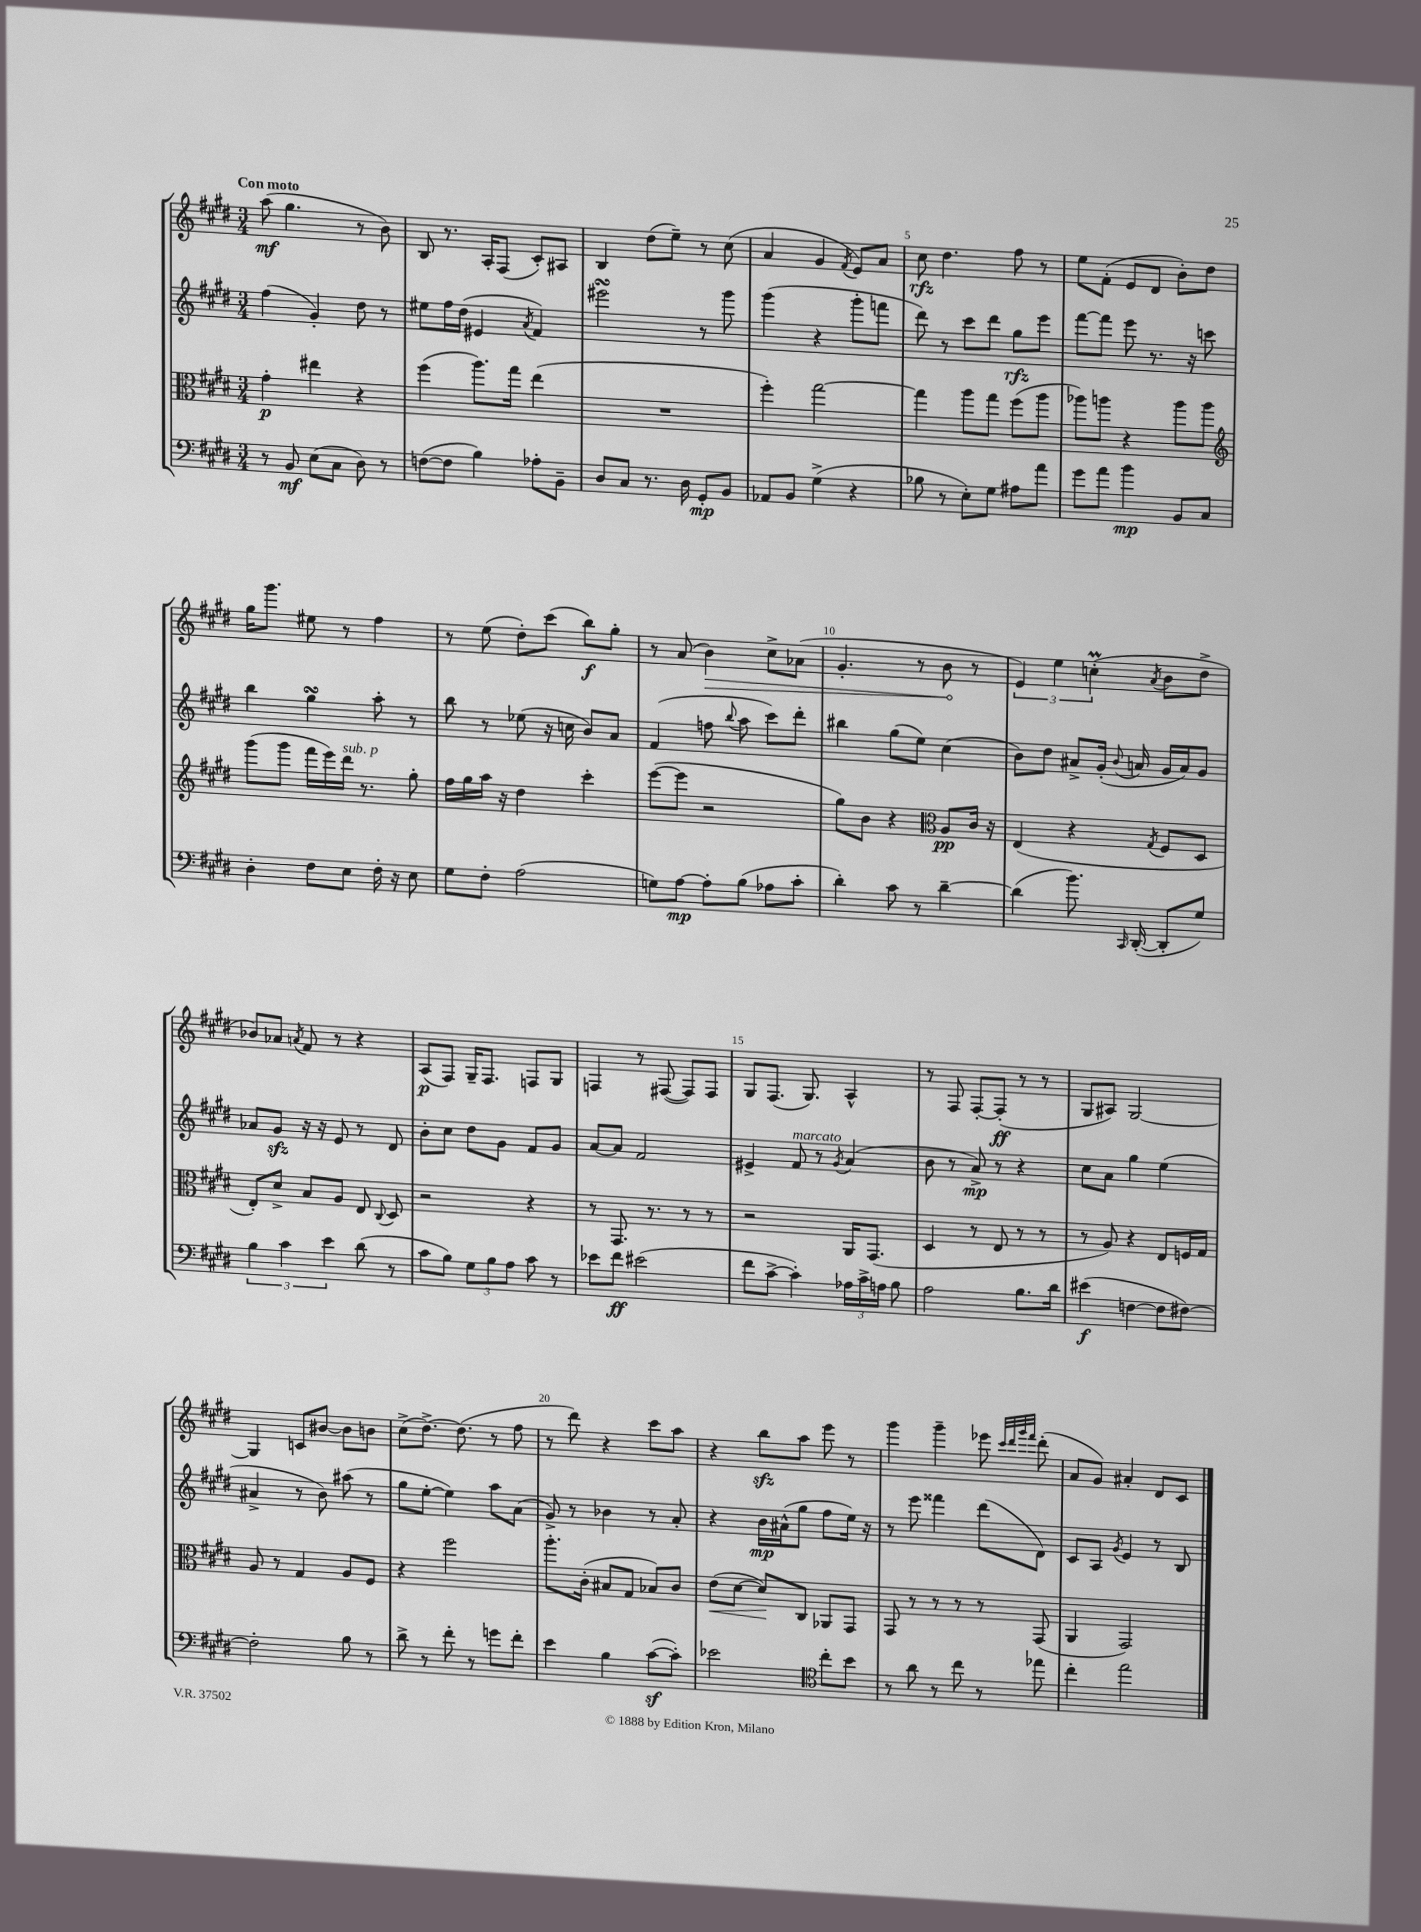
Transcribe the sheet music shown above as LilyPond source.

<<
\new StaffGroup <<
\new Staff = "s0" {
    \clef treble \key e \major \numericTimeSignature \time 3/4 \tempo "Con moto"
    \autoBeamOff a''8\mf( gis''4. r8 b'8) |
    b8 r8. a16[-. fis8]( cis'8[-.) ais8] |
    b4 dis''8[( e''8]--) r8 cis''8( |
    a'4 gis'4 \acciaccatura { fis'8 } e'8[) a'8] |
    cis''8\rfz dis''4. fis''8 r8 |
    e''8[ fis'8]-.( e'8[ dis'8] b'8[-.) dis''8] |
    gis''16[ gis'''8.] eis''8 r8 fis''4 |
    r8 e''8( dis''8[-.) cis'''8]( b''8[\f) gis''8]-. |
    r8 a'8( \once \override Hairpin.circled-tip = ##t b'4\>) cis''8[-> aes'8]( |
    gis'4.-. r8 b'8\! r8 |
    \tuplet 3/2 { e'4) e''4 c''4-.\prall( } \acciaccatura { a'8 } b'8[ dis''8]-> |
    bes'8[) aes'8] \acciaccatura { a'8 } fis'8 r8 r4 |
    a8[\p( fis8]) gis16[-- fis8.] f8[ gis8] |
    f4 r8 fis8~( fis8[) fis8] |
    gis8[ fis8.]( gis8.) a4-^ |
    r8 fis8 fis8[~-. fis8]-.\ff( r8 r8 |
    gis8[ ais8]) gis2~ |
    gis4 c'8[ bis'8]~ bis'8[ b'8] |
    cis''8[->( dis''8.]~->) dis''8.( r8 fis''8 |
    r8 dis'''8) r4 cis'''8[ a''8] |
    r4 b''8[\sfz a''8] e'''8 r8 |
    gis'''4 gis'''4-- ees'''8 \grace { cis'''32[ dis'''32 gis'''32 fis'''32] } dis'''8-.( |
    a'8[ gis'8]) ais'4-. dis'8[ cis'8] \bar "|." |
}
\new Staff = "s1" {
    \clef treble \key e \major \numericTimeSignature \time 3/4
    \autoBeamOff fis''4( gis'4-.) dis''8 r8 |
    eis''8[ fis''16 dis''16]( eis'4 \acciaccatura { a'8 } fis'4) |
    eis'''2\turn r8 gis'''8 |
    gis'''4( r4 gis'''8[-. f'''8] |
    dis'''8) r8 cis'''8[ dis'''8] gis''8[\rfz e'''8] |
    fis'''8[~ fis'''8] e'''8 r8. r16 c'''8 |
    b''4 gis''4\turn a''8-. r8 |
    b''8 r8 ees''8( r16 c''16 b'8[) a'8] |
    fis'4( f''8 \appoggiatura { b''8 } a''8 cis'''8[) dis'''8]-. |
    bis''4 gis''8[( e''8]) cis''4( |
    b'8[) dis''8] ais'8[-> gis'16]-.( \appoggiatura { b'8 } a'16 gis'16[ a'16) gis'8] |
    aes'8[ gis'8]\sfz r16 r16 e'8 r8 dis'8 |
    b'8[-. cis''8] dis''8[ gis'8] fis'8[ gis'8] |
    a'8[~ a'8] fis'2 |
    eis'4-> fis'8^\markup { \italic "marcato" } r8 \acciaccatura { gis'8 } a'4( |
    b'8 r8 a'8->\mp) r8 r4 |
    cis''8[ a'8] gis''4 e''4( |
    ais'4-> r8 b'8) ais''8( r8 |
    gis''8[ e''8]~-. e''4) a''8[ a'8]( |
    gis'8->) r8 bes'4 r8 a'8-. |
    r4 b'16[\mp ais'16-^( gis''8] fis''8[ e''16]) r16 |
    r8 e'''8 fisis'''4 dis'''8[( dis'8]) |
    cis'8[ a8] \acciaccatura { gis'8 } e'4 r8 b8 \bar "|." |
}
\new Staff = "s2" {
    \clef alto \key e \major \numericTimeSignature \time 3/4
    \autoBeamOff gis'4-.\p eis''4 r4 |
    fis''4( a''8.[) gis''16] e''4( |
    R2. |
    fis''4-.) gis''2~ |
    gis''4 a''8[ gis''8] fis''8[( a''8] |
    aes''8[) a''8] r4 a''8[ a''8] |
    \clef treble gis'''8[( gis'''8] fis'''16[ e'''16) dis'''16]^\markup { \italic "sub. p" } r8. gis''8-. |
    fis''16[ gis''16 a''16] r16 dis''4 cis'''4-. |
    e'''8[~( e'''8] r2 |
    gis''8[) b'8] r4 \clef alto a8[\pp cis'16] r16 |
    e4( r4 \acciaccatura { gis8 } fis8[ dis8] |
    e8[-.) dis'8]-> b8[ a8] e8 \appoggiatura { cis8 } dis8 |
    r2 r4 |
    r8 gis,8. r8. r8 r8 |
    r2 a,16[ gis,8.]( |
    dis4 r8 e8 r8 r8 |
    r8 a8) r4 e8[ f16 gis16] |
    a8 r8 gis4 a8[ fis8] |
    r4 fis''2 |
    a''8.[-. cis'16]-.( bis8[ gis8] bes8[) cis'8] |
    e'8[\<( dis'8]~ dis'8[\!) cis8] aes,8[ gis,8] |
    gis,8 r8 r8 r8 r8 gis,8( |
    a,4 gis,2) \bar "|." |
}
\new Staff = "s3" {
    \clef bass \key e \major \numericTimeSignature \time 3/4
    \autoBeamOff r8 b,8\mf e8[( cis8] dis8) r8 |
    f8[~( f8] b4) aes8[-. b,8]-- |
    dis8[ cis8] r8. dis16 gis,8[-.\mp b,8] |
    aes,8[ b,8] gis4->( r4 |
    bes8 r8 e8[-.) gis8] ais8[ a'8] |
    gis'8[ a'8] b'4\mp b,8[ cis8] |
    dis4-. fis8[ e8] fis16-. r16 e8 |
    gis8[ fis8]-. a2( |
    g8[) a8]~\mp a8[-. b8]( aes8[ cis'8]-. |
    dis'4-.) cis'8 r8 dis'4~-- |
    dis'4( b'8.) \grace { cis,16 } dis,16~-.( dis,8[-. gis8]) |
    \tuplet 3/2 { b4 cis'4 e'4 } dis'8( r8 |
    cis'8[ b8]) \tuplet 3/2 { gis8[ b8 a8] } cis'8 r8 |
    ees'8[ fis'8]\ff eis'2( |
    fis'8[ cis'8]~-> cis'4-.) \tuplet 3/2 { aes16[ cis'16-> a16] } b8 |
    a2 b8.[ dis'16] |
    eis'4\f( f4~ f8[ fis8]~) |
    fis2-. b8 r8 |
    dis'8-> r8 fis'8-. r8 g'8[ fis'8]-. |
    e'4 b4 cis'8[~\sf( cis'8]-.) |
    ees'2 \clef tenor cis''8[-. b'8] |
    r8 a'8 r8 cis''8 r8 ees''8 |
    cis''4-. e''2 \bar "|." |
}
>>
>>
\layout { \context { \Score \override BarNumber.break-visibility = ##(#f #t #t) barNumberVisibility = #(every-nth-bar-number-visible 5) } }
